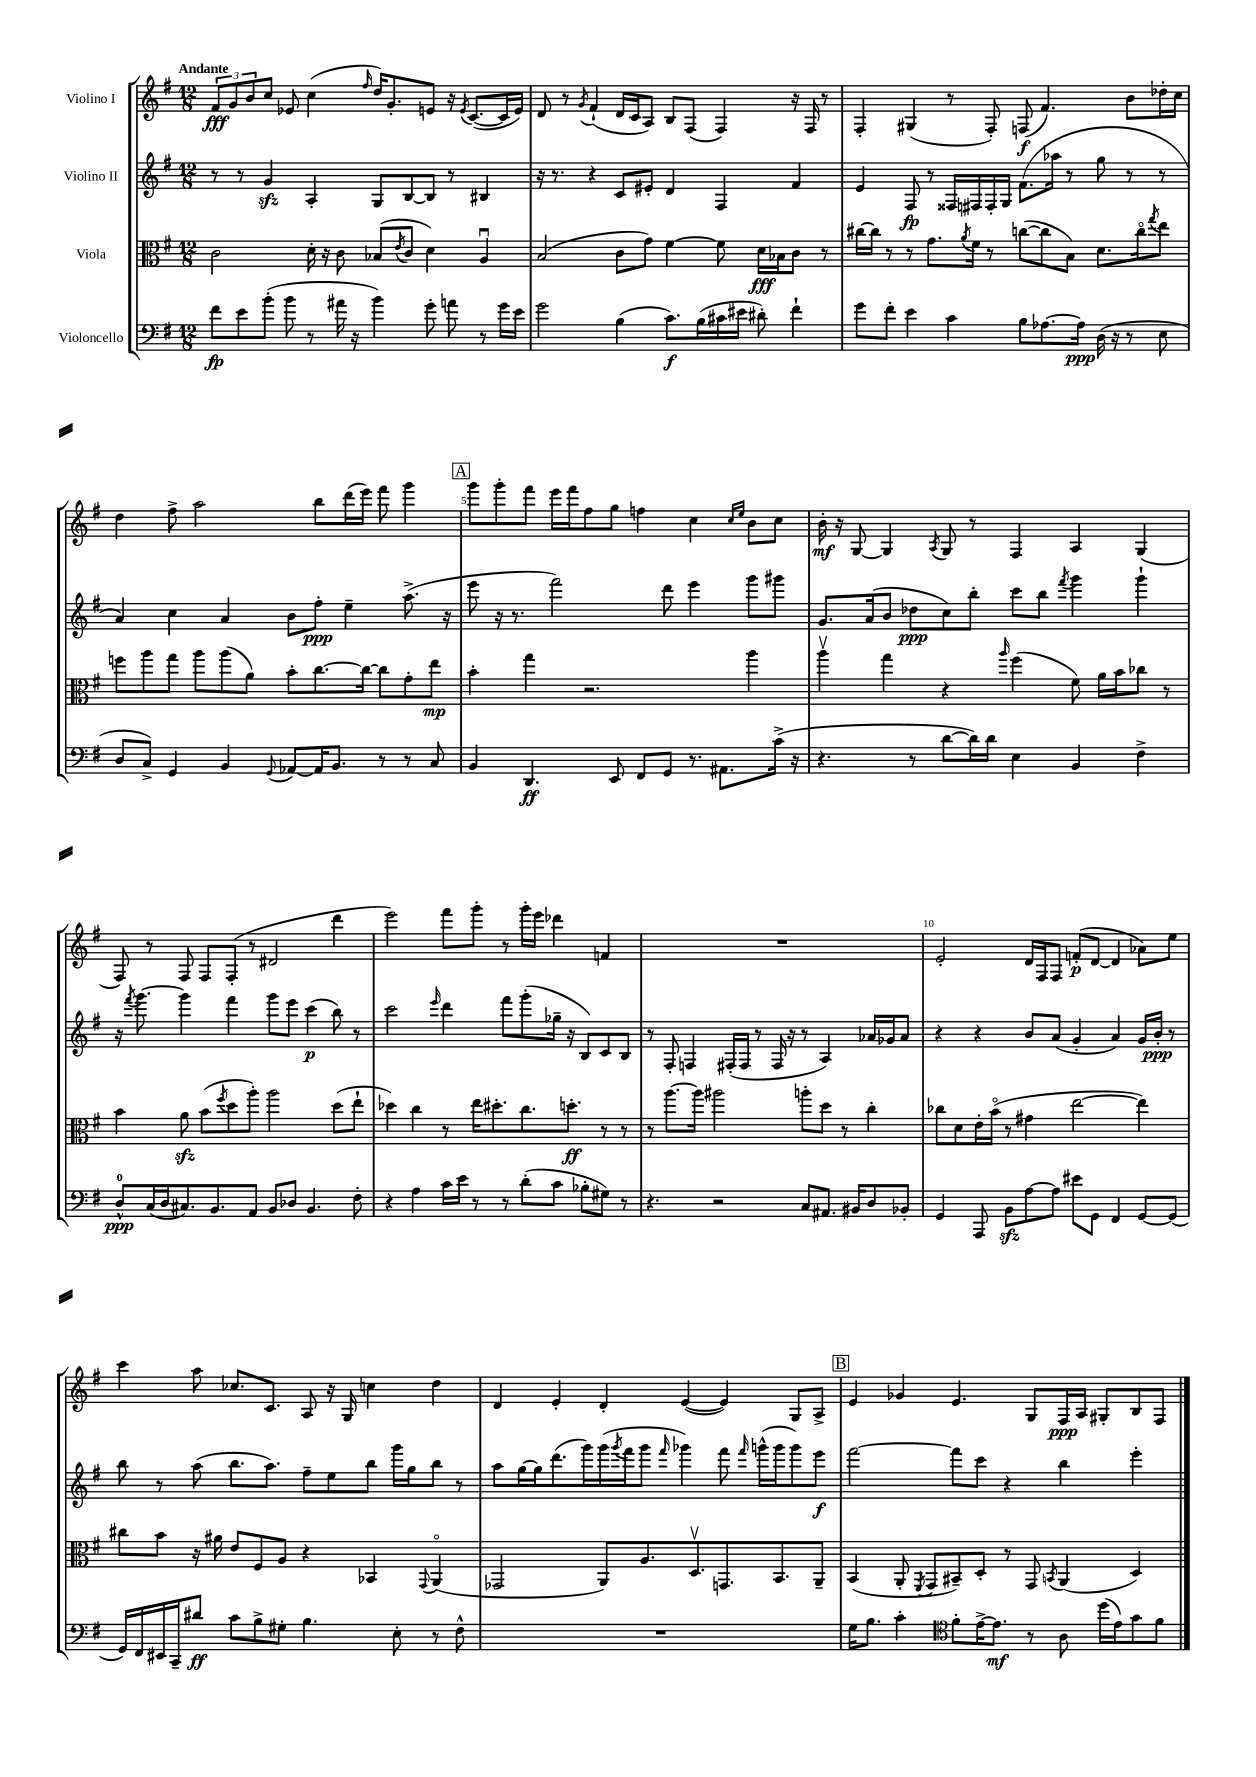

**kern	**dynam	**kern	**dynam	**kern	**dynam	**kern	**dynam
*part4	*part4	*part3	*part3	*part2	*part2	*part1	*part1
*staff4	*staff4	*staff3	*staff3	*staff2	*staff2	*staff1	*staff1
*I"Violoncello	*	*I"Viola	*	*I"Violino II	*	*I"Violino I	*
*clefF4	*	*clefC3	*	*clefG2	*	*clefG2	*
*k[f#]	*	*k[f#]	*	*k[f#]	*	*k[f#]	*
*M12/8	*	*M12/8	*	*M12/8	*	*M12/8	*
=1	=1	=1	=1	=1	=1	=1	=1
!	!	!	!	!	!	!LO:TX:a:B:t=Andante	!
8f#\L	fp	2c\	.	8r	.	12f#/L	fff
.	.	.	.	.	.	12g/	.
8e\	.	.	.	8r	.	.	.
.	.	.	.	.	.	12b/	.
(8b'\J	.	.	.	4gzz/	.	8cc/J	.
8b\	.	.	.	.	.	8e-X/	.
8r	.	16d'\	.	4A'/	.	(4cc\	.
.	.	16r	.	.	.	.	.
16a#X\	.	8c\	.	.	.	.	.
16r	.	.	.	.	.	.	.
.	.	.	.	.	.	16qqff#/	.
4b\)	.	(8B-X/L	.	8G/L	.	16dd/KL)	.
.	.	.	.	.	.	8.g'/	.
.	.	8qe/	.	.	.	.	.
.	.	8c/J	.	[8B/	.	.	.
8g'\	.	4d\)	.	8B/J]	.	8en/J	.
8an\	.	.	.	8r	.	16r	.
.	.	.	.	.	.	8qe/	.
.	.	.	.	.	.	([8.c/L	.
8r	.	4Au/	.	4B#X/	.	.	.
16g\LL	.	.	.	.	.	16c/L]	.
16e\JJ	.	.	.	.	.	16e/JJ)	.
=2	=2	=2	=2	=2	=2	=2	=2
2g\	.	(2B/	.	16r	.	8d/	.
.	.	.	.	8.r	.	.	.
.	.	.	.	.	.	8r	.
.	.	.	.	.	.	8qg/	.
.	.	.	.	4r	.	(4f#`/	.
(4B\	.	8c\L	.	8c/L	.	16d/LL	.
.	.	.	.	.	.	16c/J	.
.	.	8g\J)	.	8e#X'/J	.	8A/J)	.
8.c\L)	f	[4f#\	.	4d/	.	8B/L	.
.	.	.	.	.	.	(8F#/J	.
(16B\L	.	.	.	.	.	.	.
16c#X\	.	8f#\]	.	4F#/	.	4F#/)	.
16e#X\JJ	.	.	.	.	.	.	.
8d#X'\)	.	16d\LL	fff	.	.	.	.
.	.	16B-X\J	.	.	.	.	.
4f#`\	.	8c\J	.	4f#/	.	16r	.
.	.	.	.	.	.	16F#/	.
.	.	8r	.	.	.	8r	.
=3	=3	=3	=3	=3	=3	=3	=3
8g\L	.	[16cc#X\LL	.	4e/	.	4F#'/	.
.	.	16cc#\JJ]	.	.	.	.	.
8f#'\J	.	8r	.	.	.	.	.
4e\	.	8r	.	8F#/	fp	(4G#X/	.
.	.	8.g\L	.	8r	.	.	.
4c\	.	.	.	16F##X/LL	.	8r	.
.	.	8qa/	.	.	.	.	.
.	.	16f#\Jk	.	16F#X/	.	.	.
.	.	8r	.	16F#'/	.	8F#'/)	.
.	.	.	.	16G/JJ	.	.	.
8B\L	.	([8ccn\L	.	(8.f#\L	.	(8Fn/	f
[8.A-X\	.	8cc\]	.	.	.	4.f#/)	.
.	.	.	.	16aa-X\Jk	.	.	.
.	.	8B\J)	.	8r	.	.	.
16A-\Jk]	ppp	.	.	.	.	.	.
(16D\	.	8.d\L	.	8gg\	.	.	.
16r	.	.	.	.	.	.	.
8r	.	.	.	8r	.	8b\L	.
.	.	16cc\k	.	.	.	.	.
.	.	8qgg/	.	.	.	.	.
8E\	.	8ee\J	.	8r	.	16dd-X'\L	.
.	.	.	.	.	.	16cc\JJ	.
!!LO:LB:g=z
=4	=4	=4	=4	=4	=4	=4	=4
8D/L	.	8ffn\L	.	4a/)	.	4dd\	.
8C^/J)	.	8aa\	.	.	.	.	.
4GG/	.	8gg\J	.	4cc\	.	8ff#^\	.
.	.	8aa\L	.	.	.	2aa\	.
4BB/	.	(8aa\	.	4a/	.	.	.
.	.	8a\J)	.	.	.	.	.
8qqGG/	.	.	.	.	.	.	.
[8AA-X/L	.	8b'\L	.	8b\L	.	.	.
16AA-/K]	.	[8.cc\	.	8ff#'\J	ppp	8bb\L	.
8.BB/J	.	.	.	.	.	.	.
.	.	.	.	4ee~\	.	(16ddd\L	.
.	.	16cc\Jk_	.	.	.	16eee\JJ)	.
8r	.	8cc\L]	.	.	.	8fff#\	.
8r	.	8g'\	.	(8.aa^\	.	4ggg\	.
8C/	.	8ee\J	mp	.	.	.	.
.	.	.	.	16r	.	.	.
!!LO:REH:place=s1:t=A
=5	=5	=5	=5	=5	=5	=5	=5
4BB/	.	4b'\	.	8eee\	.	8ggg\L	.
.	.	.	.	16r	.	8ggg'\	.
.	.	.	.	8.r	.	.	.
4.DD/	ff	4gg\	.	.	.	8fff#\J	.
.	.	.	.	2fff#\)	.	16eee\LL	.
.	.	.	.	.	.	16fff#\J	.
.	.	2.r	.	.	.	8ff#\	.
8EE/	.	.	.	.	.	8gg\J	.
8FF#/L	.	.	.	.	.	4ffn\	.
8GG/J	.	.	.	8ddd\	.	.	.
8.r	.	.	.	4eee\	.	4cc\	.
8.AA#X\L	.	.	.	.	.	.	.
.	.	.	.	.	.	16qqcc/LL	.
.	.	.	.	.	.	16qqee/JJ	.
.	.	4aa\	.	8ggg\L	.	8b\L	.
(16c^\Jk	.	.	.	8ggg#X\J	.	8cc\J	.
16r	.	.	.	.	.	.	.
=6	=6	=6	=6	=6	=6	=6	=6
4.r	.	4aav\	.	8.g/L	.	16b'\	mf
.	.	.	.	.	.	16r	.
.	.	.	.	.	.	[8G/	.
.	.	.	.	(16a/k	.	.	.
.	.	4gg\	.	8b/J	.	4G/]	.
8r	.	.	.	8dd-X\L	ppp	.	.
.	.	.	.	.	.	8qA/	.
[8d\L	.	4r	.	8cc\)	.	8G/	.
16d\L])	.	.	.	8bb'\J	.	8r	.
16d\JJ	.	.	.	.	.	.	.
.	.	16qqaa/	.	.	.	.	.
4E\	.	(4ff#\	.	8ccc\L	.	4F#/	.
.	.	.	.	8bb\J	.	.	.
.	.	.	.	8qfff#/	.	.	.
4BB/	.	8f#\)	.	4ggg\	.	4A/	.
.	.	16a\LL	.	.	.	.	.
.	.	16b\J	.	.	.	.	.
4F#^\	.	8cc-X\J	.	4ggg`\	.	(4G/	.
.	.	8r	.	.	.	.	.
!!LO:LB:g=z
=7	=7	=7	=7	=7	=7	=7	=7
8D^^/L	ppp	4b\	.	16r	.	8F#/)	.
.	.	.	.	8qfff#/	.	.	.
.	.	.	.	[8.ggg\	.	.	.
(16C/L	.	.	.	.	.	8r	.
16D/J	.	.	.	.	.	.	.
8.C#X/)	.	8azz\	.	4ggg\]	.	8F#/	.
.	.	(8b\L	.	.	.	8F#/L	.
8.BB/	.	.	.	.	.	.	.
.	.	8qff#/	.	.	.	.	.
.	.	8dd\	.	4fff#\	.	(8F#'/J	.
8AA/J	.	8aa'\J)	.	.	.	8r	.
8BB/L	.	2aa\	.	8ggg\L	.	2d#X/	.
8D-X/J	.	.	.	8eee\J	.	.	.
4.BB/	.	.	.	(4ccc\	p	.	.
.	.	(8dd\L	.	8bb\)	.	4ddd\	.
8F#'\	.	8ee`\J	.	8r	.	.	.
=8	=8	=8	=8	=8	=8	=8	=8
4r	.	4dd-X\)	.	2ccc\	.	2eee\)	.
4A\	.	4cc\	.	.	.	.	.
.	.	.	.	16qqeee/	.	.	.
16c\LL	.	8r	.	4ddd\	.	8fff#\L	.
16e\JJ	.	.	.	.	.	.	.
8r	.	16ee\KL	.	.	.	8ggg'\J	.
.	.	8.dd#X'\	.	.	.	.	.
8r	.	.	.	8fff#\L	.	8r	.
(8d'\L	.	8.cc\	.	(8ggg'\	.	16ggg'\LL	.
.	.	.	.	.	.	16eee\JJ	.
8c\J	.	.	.	16gg-X~\Jk	.	4ddd-X\	.
.	.	8.ddn'\J	ff	16r	.	.	.
8B-X'\L	.	.	.	8B/L)	.	.	.
8G#X\J)	.	8r	.	8c/	.	4fn/	.
8r	.	8r	.	8B/J	.	.	.
=9	=9	=9	=9	=9	=9	=9	=9
4.r	.	8r	.	8r	.	1.r	.
.	.	[8.aa\L	.	8F#'/	.	.	.
.	.	.	.	4Fn/	.	.	.
.	.	16aa\Jk]	.	.	.	.	.
2r	.	2aa#X\	.	.	.	.	.
.	.	.	.	(16F#X'/LL	.	.	.
.	.	.	.	16F#/JJ	.	.	.
.	.	.	.	8r	.	.	.
.	.	.	.	16F#/	.	.	.
.	.	.	.	16r	.	.	.
8C/L	.	8aan'\L	.	8r	.	.	.
8.AA#X/J	.	8dd\J	.	4A/)	.	.	.
.	.	8r	.	.	.	.	.
16BB#X/KL	.	.	.	.	.	.	.
8D/	.	4cc'\	.	16a-X/LL	.	.	.
.	.	.	.	16g-X/J	.	.	.
8BB-X'/J	.	.	.	8a-/J	.	.	.
=10	=10	=10	=10	=10	=10	=10	=10
4GG/	.	8cc-X\L	.	4r	.	2e'/	.
.	.	8d\	.	.	.	.	.
8AAA/	.	16e'\L	.	4r	.	.	.
.	.	(16b\JJ	.	.	.	.	.
8BBzz\L	.	8r	.	.	.	.	.
[8A\	.	4g#X\	.	8b/L	.	16d/LL	.
.	.	.	.	.	.	16F#/J	.
8A\J]	.	.	.	(8a/J	.	8F#/J	.
8e#X\L	.	[2ee\	.	4g'/	.	(8fn'/L	p
8GG\J	.	.	.	.	.	[8d/J	.
4FF#/	.	.	.	4a/)	.	4d/]	.
[8GG/L	.	4ee\])	.	16g/LL	.	8a-X\L)	.
.	.	.	.	16b'/JJ	ppp	.	.
(8GG/J]	.	.	.	8r	.	8ee\J	.
!!LO:LB:g=z
=11	=11	=11	=11	=11	=11	=11	=11
16GG/LL)	.	8cc#X\L	.	8bb\	.	4ccc\	.
16FF#/	.	.	.	.	.	.	.
16EE#X/	.	8b\J	.	8r	.	.	.
16CC~/J	.	.	.	.	.	.	.
8d#X/J	ff	16r	.	(8aa\	.	8aa\	.
.	.	16a#X\	.	.	.	.	.
8c\L	.	8e/L	.	8.bb\L	.	8.cc-X/L	.
8B^\	.	8F#/	.	.	.	.	.
.	.	.	.	8.aa\J)	.	8.c/J	.
8G#X'\J	.	8A/J	.	.	.	.	.
4.B\	.	4r	.	8ff#~\L	.	8A/	.
.	.	.	.	8ee\	.	16r	.
.	.	.	.	.	.	16G/	.
.	.	4BB-X/	.	8bb\J	.	4ccn\	.
8E'\	.	.	.	16ggg\LL	.	.	.
.	.	.	.	16gg\J	.	.	.
.	.	8qqGG/	.	.	.	.	.
8r	.	(4AA/	.	8bb\J	.	4dd\	.
8F#^^\	.	.	.	8r	.	.	.
=12	=12	=12	=12	=12	=12	=12	=12
1.r	.	2GG-X/	.	8aa\L	.	4d/	.
.	.	.	.	[16gg\L	.	.	.
.	.	.	.	16gg\J]	.	.	.
.	.	.	.	(8.ddd\	.	4e'/	.
.	.	.	.	16ggg\L)	.	.	.
.	.	8AA/L)	.	(16ggg\	.	4d'/	.
.	.	.	.	8qggg/	.	.	.
.	.	.	.	16fff#\J	.	.	.
.	.	8.A/	.	8ggg\J	.	.	.
.	.	.	.	16qqfff#/	.	.	.
.	.	.	.	4ggg-X\)	.	([4e/	.
.	.	8.Dv/	.	.	.	.	.
.	.	8.GGn/	.	8fff#\	.	4e/])	.
.	.	.	.	16qqfff#/	.	.	.
.	.	.	.	(16gggn^^\LL	.	.	.
.	.	8.BB/	.	16ggg\J	.	.	.
.	.	.	.	8ggg\)	.	8G/L	.
.	.	8AA~/J	.	8eee\J	f	8A^/J	.
!!LO:REH:place=s1:t=B
=13	=13	=13	=13	=13	=13	=13	=13
16G\KL	.	(4BB/	.	[2fff#\	.	4e/	.
8.B\J	.	.	.	.	.	.	.
4c'\	.	8AA'/	.	.	.	4g-X/	.
.	.	8qFF#/	.	.	.	.	.
.	.	8GG/L	.	.	.	.	.
*clefC4	*	*	*	*	*	*	*
8f#'\L	.	8BB#X~/)	.	8fff#\L]	.	4.e/	.
[16e^\K	.	8D'/J	.	8ccc\J	.	.	.
8.e\J]	mf	.	.	.	.	.	.
.	.	8r	.	4r	.	.	.
8r	.	8GG/	.	.	.	8G/L	.
.	.	8qBBn/	.	.	.	.	.
8A\	.	(4AA/	.	4bb\	.	16F#/L	ppp
.	.	.	.	.	.	16A/JJ	.
(16dd\LL	.	.	.	.	.	8G#X'/L	.
16e\J)	.	.	.	.	.	.	.
8g\	.	4D/)	.	4eee'\	.	8B/	.
8f#\J	.	.	.	.	.	8F#/J	.
==	==	==	==	==	==	==	==
*-	*-	*-	*-	*-	*-	*-	*-
